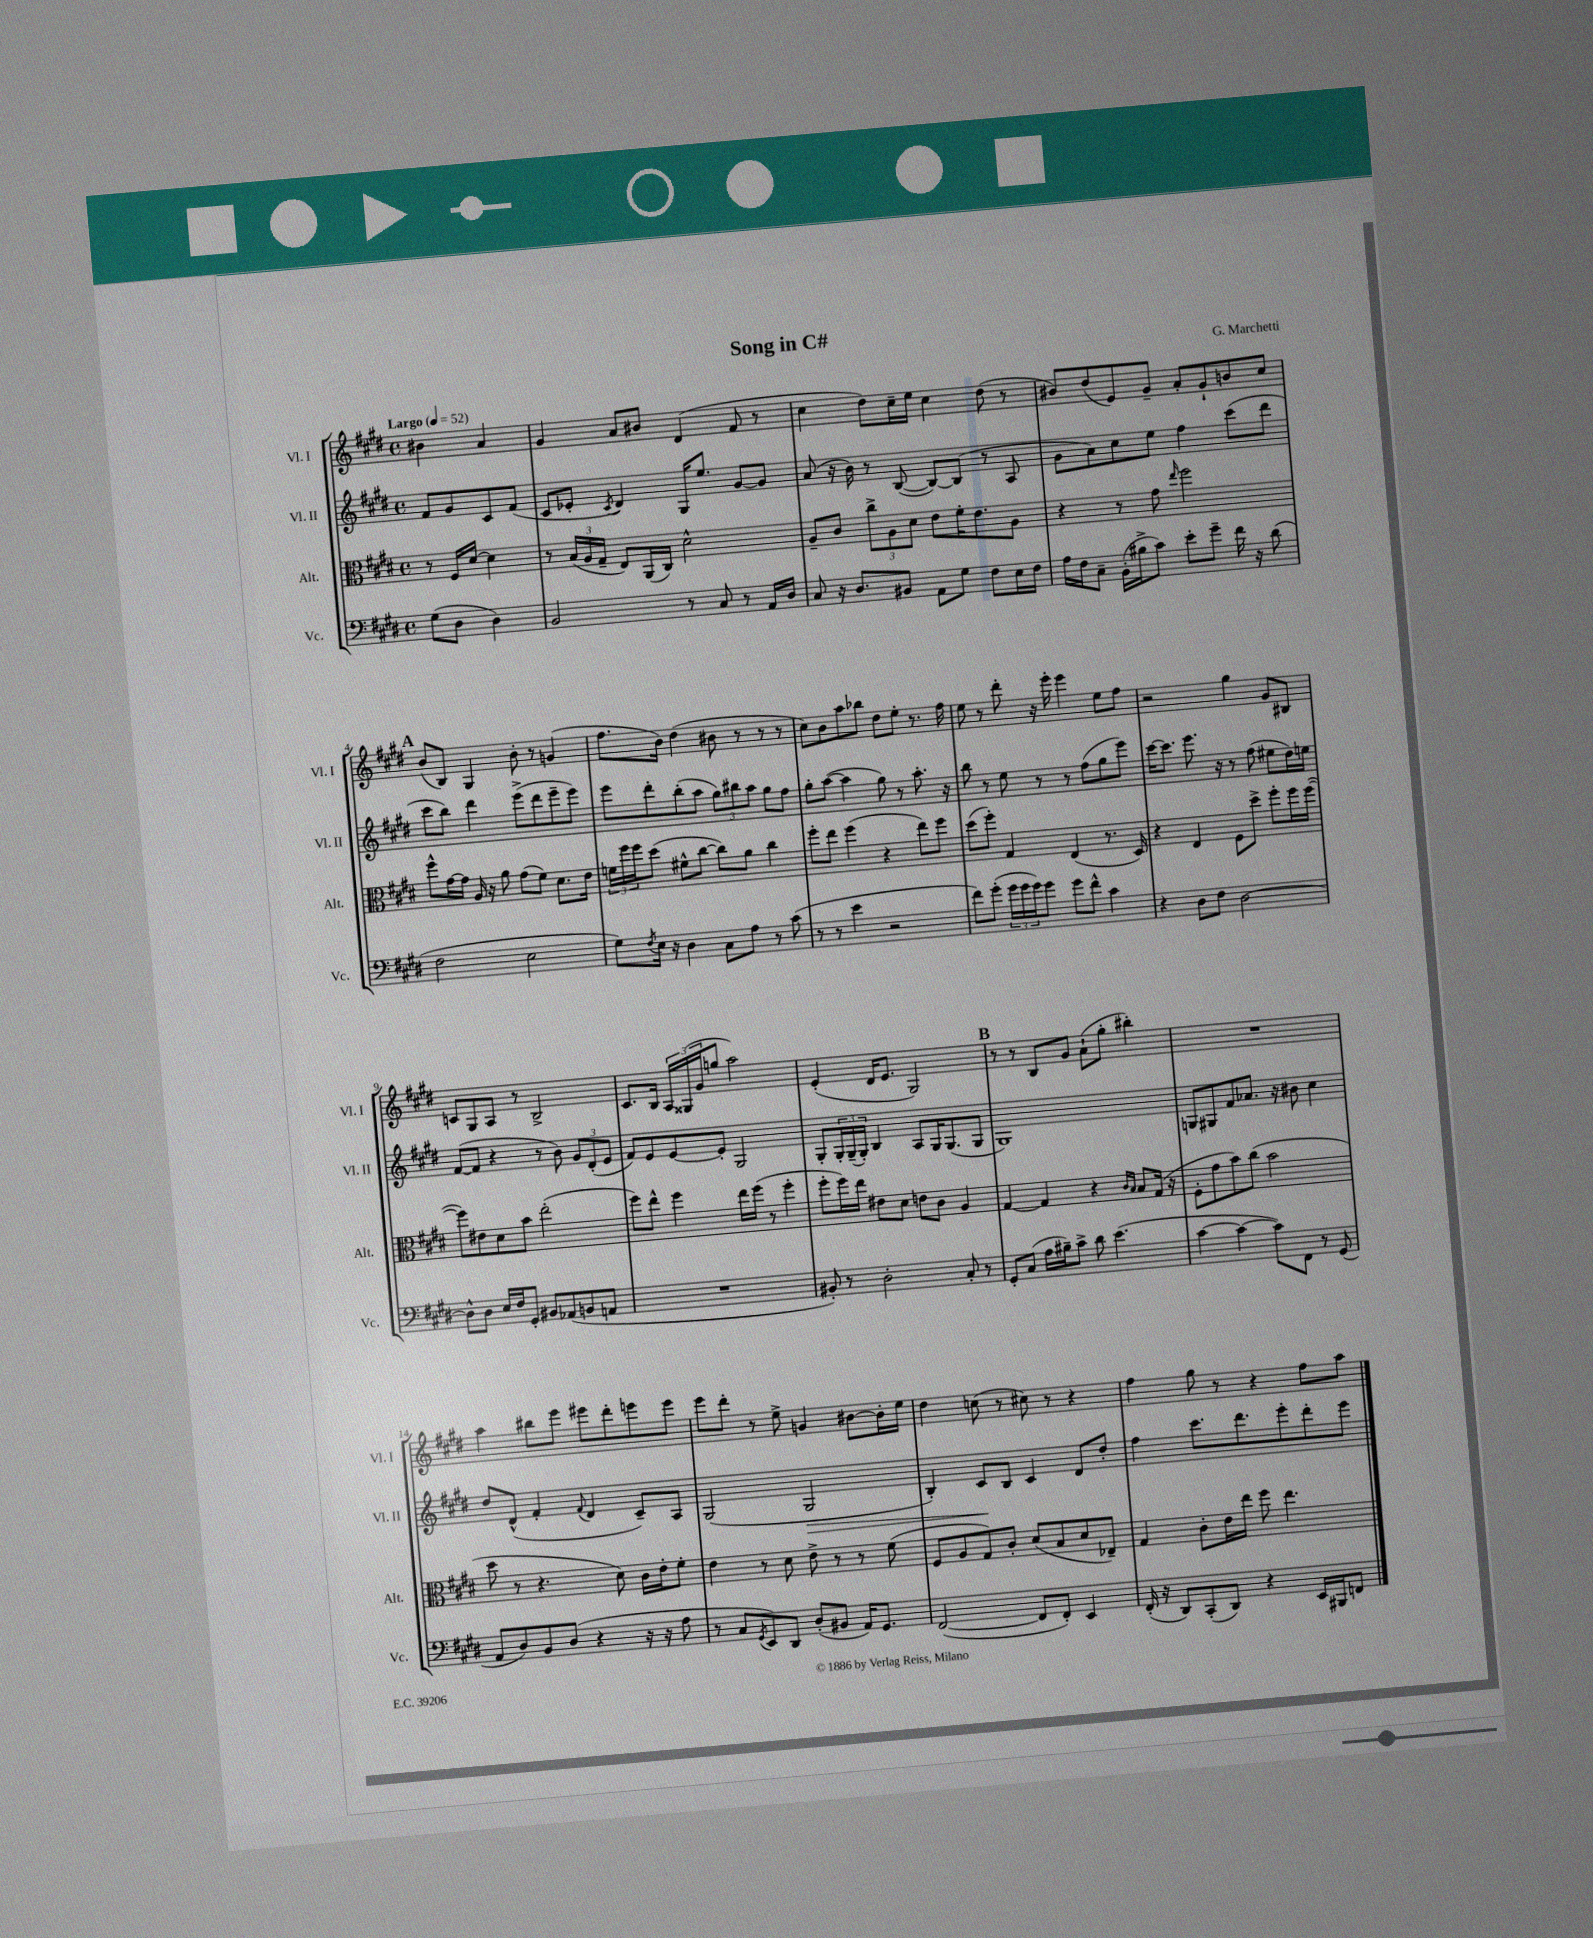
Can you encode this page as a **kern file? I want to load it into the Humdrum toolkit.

**kern	**kern	**kern	**kern
*staff4	*staff3	*staff2	*staff1
*clefF4	*clefC3	*clefG2	*clefG2
*k[f#c#g#d#]	*k[f#c#g#d#]	*k[f#c#g#d#]	*k[f#c#g#d#]
*M4/4	*M4/4	*M4/4	*M4/4
*met(c)	*met(c)	*met(c)	*met(c)
*MM52	*MM52	*MM52	*MM52
(8G#\L	8r	8f#/L	4b#\
8D#\J	16F#/LL	8g#/	.
.	[16d#/JJ	.	.
4D#\)	4d#\]	8c#/	4a/
.	.	(8f#/J	.
=	=	=	=
2BB/	8r	8c#/L	4g#/
.	(24B/LL	8e-'/J	.
.	24A/	.	.
.	24G#~/JJ	.	.
.	.	8qc#/	.
.	8E/L)	4d#/)	8a/L
.	(16AA/L	.	8b#/J
.	16C#/JJ)	.	.
8r	2d#^^\	16G#/LK	(4d#/
.	.	8.ee/J	.
8C#/	.	.	.
8r	.	[8g#/L	8f#/
16AA/LL	.	8g#/]J	8r
16D#/JJ	.	.	.
=	=	=	=
8C#/	8A~/L	(8a/	4cc#\
16r	8c#/J	16r	.
8.D#/L	.	16b\)	.
.	12cc#^\L	8r	8dd#\L)
.	12A\	.	.
8BB#/J	.	([8B/	16cc#~\L
.	12d#\J	.	.
.	.	.	16ee\JJ
8AA\L	8e\L	8B/_L)	4cc#\
8G#\J	16f#'\K	(8B/]J	.
.	8.e\	.	.
8F#\L	.	8r	(8dd#\
16E\L	8A\J	8A/	8r
16F#\JJ	.	.	.
=	=	=	=
16A\LL	4r	8g#\L	8b#/L)
16F#\J	.	.	.
8C#~\J	.	8a\)	(8dd#/
(16BB'\LL	8r	8cc#\	8e/)
16B#^\J	.	.	.
8c#\J)	8g#\	8ee\J	8g#~/J
.	16qqee/	.	.
8e'\L	2ff#\	4ff#\	8a'/L
8g#~\J	.	.	8g#`/
16f#\	.	(8ccc#\L	8b/
16r	.	.	.
(8d#\	.	8ddd#\J	8cc#/J
=	=	=	=
2F#\	8ff#^^\L	8ccc#\L	(8b/L
.	[16g#\L	8bb\J)	8B/J)
.	16g#\]JJ	.	.
.	16A/	4ddd#\	4G#/
.	16r	.	.
.	8a\	.	.
2E\	(8g#\L	(8eee^\L	8b'\
.	8f#\J)	8ddd#\	8r
.	8.d#\L	8eee~\	(4g/
.	.	8eee\J)	.
.	16e\Jk	.	.
=	=	=	=
8G#\L)	24f\LL	8eee\L	8.ff#\L
.	24ff#\	.	.
.	24ff#\J	.	.
8qF#/	.	.	.
16E\Jk	(8dd#\J	8ddd#'\	.
16r	.	.	16b\Jk)
4D#\	8f#^^\L	(8bb'\	(4dd#\
.	[8cc#\J	8aa\J	.
8C#\L	8cc#\]L)	12gg#\L)	8b#\
.	.	12bb#\	.
8A\J	8a\J	.	8r
.	.	12aa\J	.
8r	4cc#\	8gg#\L	8r
(8c#\	.	8ff#\J	8r
=	=	=	=
8r	8ff#'\L	8gg#'\L	8cc#\L)
8r	8ee\J	([8aa\J	8b\
4e\	(4ff#\	4aa\]	8aa\
.	.	.	8bb-\J
2r	4r	8gg#\)	8dd#\L
.	.	8r	8ee'\J
.	8ee\L)	8.aa'\	8.r
.	8ff#\J	.	.
.	.	16r	16ff#\
=	=	=	=
8f#\L)	(8dd#\L	8bb\	8ee\
(8g#'\J	8ff#'\J)	8r	8r
24g#\LL	4G#/	8ee\	8ddd#'\
24g#\	.	.	.
24g#\J)	.	.	.
8g#\J	.	8r	16r
.	.	.	16eee'\
8g#\L	(4E/	8r	4eee\
8f#^^\J	.	(8ff#\L	.
4c#\	8.r	8gg#\	8ee\L
.	.	8eee\J)	8ff#\J
.	16D#/)	.	.
=	=	=	=
4r	4r	[16ccc#\LK	2r
.	.	8.ccc#\]J	.
8D#\L	4E/	8.eee\	.
8F#\J	.	.	.
.	.	16r	.
[2D#\	8F#\L	8r	4gg#\
.	8dd#^\J	(8ff#\	.
.	8ff#'\L	8ee#\L	8g#/L
.	16ff#\L	16dd#\L)	8B#/J
.	([16ff#\JJ	16ee\JJ	.
=	=	=	=
8D#^^\]L	8ff#\]L)	([8f#/L	8c/L
8D#\J	8e#\	8f#/]J	8G#/
16E/LL	8d#\	4r	8A/J
16F#/J	.	.	.
8GG#'/J	8b\J	.	8r
8BB#/L	(2ee'\	8r	2B^/
(8AA-/	.	8b\)	.
8BB/	.	12g#/L	.
.	.	(12d#'/	.
8AA/J	.	.	.
.	.	12e/J	.
=	=	=	=
1r	8ff#\L)	8f#/L)	8.c#/L
.	8ee^^\J	8e/	.
.	.	.	16B/Jk
.	4ff#\	[8e/	24A/LL
.	.	.	(24G##/
.	.	.	24g#/J
.	.	8e'/]J	8gg/J
.	16ee\LL	2G#/	2aa\)
.	(16ff#\JJ	.	.
.	8r	.	.
.	4ff#'\	.	.
=	=	=	=
8BB#'/)	8ff#'\L	8G#'/L	(4e'/
8r	16ff#\L)	24G#'/L	.
.	.	(24G#~/	.
.	16ee\JJ	.	.
.	.	24G#'/JJ)	.
2D#'\	8e#\L	4B/	16d#/LK
.	.	.	8.e/J
.	8d#\J	.	.
.	8e\L	8A/L	2G#/)
.	8c#\J	16G#/K	.
.	.	(8.G#/	.
8C#'/	4A/	.	.
8r	.	8G#/J	.
=	=	=	=
8GG#'/L	[4G#/	1G#)	8r
(8C#/J	.	.	8r
16A\LL	4G#/]	.	8B/L
16B#~\J)	.	.	.
8c#^\J	.	.	8g#/J
8d#\	4r	.	(8a`\L
(4.e\	.	.	8gg#'\J
.	16qqc#/LL	.	.
.	16qqB/JJ	.	.
.	8B/L	.	4bb#'\)
.	(16G#/Jk	.	.
.	16r	.	.
=	=	=	=
[4c#\	8F#'\L	8G/L	1r
.	8g#\	8G#/	.
4c#\_	8b\)	8f#/	.
.	(8cc#\J	8.a-/J	.
8c#\]L)	2b\	.	.
.	.	16r	.
8FF#\J	.	8b#\	.
8r	.	4cc#\	.
(8GG#/	.	.	.
=	=	=	=
8AA/L	8dd#\	8dd#/L	4aa\
8D#/)	8r	(8d#^^/J	.
8BB/	4.r	4f#'/	8bb#\L
(8D#/J	.	.	8eee\J
.	.	8qqf#/	.
4r	.	4d#/	8eee#\L
.	8d#\)	.	8ddd#'\
16r	16c#\LL	8c#~/L)	8eee\
16r	16e'\J	.	.
8A\	8f#'\J	8A/J	8eee\J
=	=	=	=
8r	4e\	(2G#/	8eee\L
8C#/L	.	.	8ddd#'\J
8qGG#/	.	.	.
8EE/)	8r	.	8r
8DD#/J	8d#\	.	8ee^\
(8D#'/L	8e^\	2G#/	4g/
8BB#/J	8r	.	.
16AA/LK)	8r	.	[8b#\L
8.GG#/J	.	.	.
.	(8f#\	.	16b#'\]L
.	.	.	16ee\JJ
=	=	=	=
([2FF#/	8F#/L	4B'/)	4dd#\
.	8A/	.	.
.	8G#/)	8c#/L	(8cc\
.	8c#'/J	8B/J	8r
8FF#/]L	(8d#/L	4c#/	8cc#\)
8FF#'/J)	8B/	.	8r
4EE/	8d#/	8d#/L	4r
.	8E-~/J)	8dd#'/J	.
=	=	=	=
(16FF#'/	4G#/	4ff#\	4ff#\
16r	.	.	.
8DD#/L)	.	.	.
(8CC#'/	8c#'\L	8.ccc#\L	8gg#\
8DD#/J)	16e\L	.	8r
.	16ee\JJ	8.ddd#\	.
4r	8ff#\	.	4r
.	4.ee\	8eee'\	.
16EE/LL	.	8ddd#'\	8ff#\L
16BBB#/J	.	.	.
8FF/J	.	8eee\J	8aa\J
==	==	==	==
*-	*-	*-	*-
